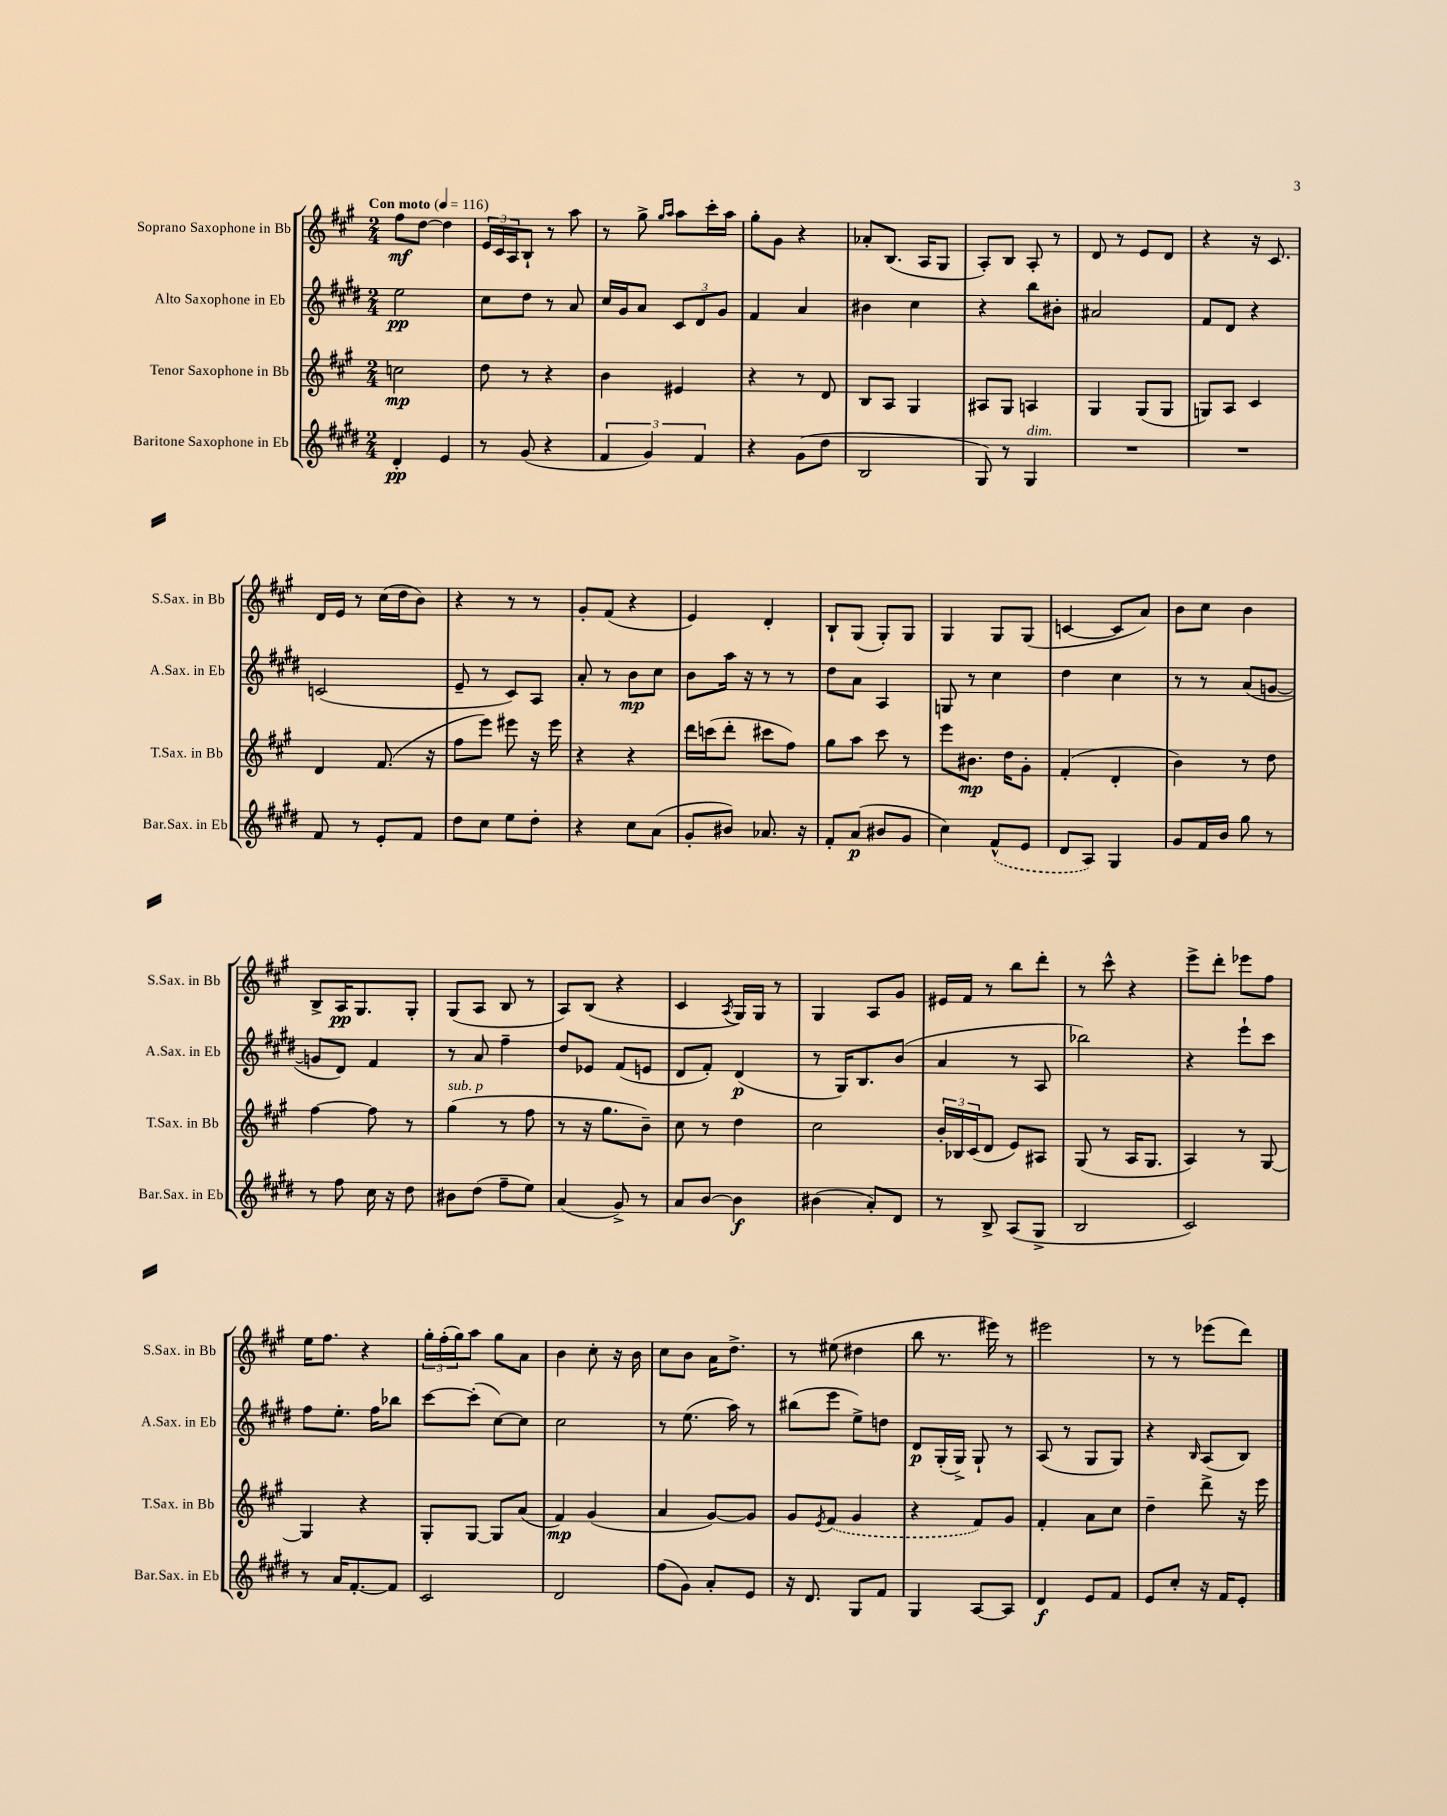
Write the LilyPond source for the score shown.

<<
\new StaffGroup <<
\new Staff = "s0" \with { instrumentName = "Soprano Saxophone in Bb" shortInstrumentName = "S.Sax. in Bb" } {
    \clef treble \key a \major \numericTimeSignature \time 2/4 \tempo "Con moto" 4 = 116
    fis''8\mf d''8~ d''4 |
    \tuplet 3/2 { e'16 cis'16 a16 } b8-! r8 a''8 |
    r8 gis''8-> \grace { gis''16 a''16 } a''8 cis'''16-. a''16 |
    gis''8-. gis'8 r4 |
    aes'8-. b8.( a16 gis8 |
    a8-.) b8 a8-. r8 |
    d'8 r8 e'8 d'8 |
    r4 r16 cis'8. |
    d'16 e'16 r8 cis''16( d''16 b'8) |
    r4 r8 r8 |
    gis'8-. fis'8( r4 |
    e'4) d'4-. |
    b8-! gis8( gis8-.) gis8 |
    gis4 gis8 gis8( |
    c'4~ c'8 a'8) |
    b'8 cis''8 b'4 |
    b8-> a16\pp gis8. gis8-. |
    gis8( a8 b8 r8 |
    a8) b8( r4 |
    cis'4 \acciaccatura { a8 } gis16) gis16 r8 |
    gis4 a8 gis'8 |
    eis'16 fis'16 r8 b''8 d'''8-. |
    r8 cis'''8-^ r4 |
    e'''8-> d'''8-. ees'''8 fis''8 |
    e''16 fis''8. r4 |
    \tuplet 3/2 { gis''16-. fis''16-.( gis''16) } a''8 gis''8 a'8 |
    b'4 cis''8-. r16 b'16 |
    cis''8 b'8 a'16 d''8.-> |
    r8 eis''8( dis''4 |
    b''8 r8. eis'''16) r8 |
    eis'''2 |
    r8 r8 ees'''8( d'''8) \bar "|." |
}
\new Staff = "s1" \with { instrumentName = "Alto Saxophone in Eb" shortInstrumentName = "A.Sax. in Eb" } {
    \clef treble \key e \major \numericTimeSignature \time 2/4
    e''2\pp |
    cis''8 dis''8 r8 a'8 |
    cis''16 gis'16 a'8 \tuplet 3/2 { cis'8 dis'8 gis'8 } |
    fis'4 a'4 |
    bis'4 cis''4 |
    r4 b''8 bis'8-. |
    ais'2 |
    fis'8 dis'8 r4 |
    c'2( |
    e'8-- r8 cis'8) a8 |
    a'8-. r8 b'8\mp cis''8 |
    b'8 a''16 r16 r8 r8 |
    dis''8 a'8 a4 |
    g8 r8 cis''4 |
    dis''4 cis''4 |
    r8 r8 a'8( g'8~ |
    g'8 dis'8) fis'4 |
    r8 a'8 fis''4-- |
    dis''8 ees'8 fis'8( e'8 |
    dis'8 fis'8-.) dis'4\p( |
    r8 gis16) b8. b'8( |
    a'4 r8 a8 |
    bes''2) |
    r4 e'''8-! cis'''8 |
    fis''8 e''8.-. fis''16 bes''8 |
    cis'''8~ cis'''8-.( cis''8~) cis''8 |
    cis''2 |
    r8 e''8.( a''16) r8 |
    bis''8( e'''8 e''8->) d''8 |
    dis'8\p gis16-.( gis16->) gis8-! r8 |
    a8( r8 gis8 gis8) |
    r4 \grace { b16 } a8( b8) \bar "|." |
}
\new Staff = "s2" \with { instrumentName = "Tenor Saxophone in Bb" shortInstrumentName = "T.Sax. in Bb" } {
    \clef treble \key a \major \numericTimeSignature \time 2/4
    c''2\mp |
    d''8 r8 r4 |
    b'4 eis'4 |
    r4 r8 d'8 |
    b8 a8 gis4 |
    ais8 gis8 a4 |
    gis4 gis8( gis8 |
    g8) a8 cis'4 |
    d'4 fis'8.( r16 |
    fis''8 e'''8) eis'''8 r16 eis'''16 |
    r4 r4 |
    d'''16 c'''16( d'''8-. cis'''8 fis''8) |
    gis''8 a''8 cis'''8 r8 |
    e'''8 bis'8.\mp d''16 gis'8-. |
    fis'4-.( d'4-. |
    b'4) r8 d''8 |
    fis''4~ fis''8 r8 |
    gis''4^\markup { \italic "sub. p" }( r8 fis''8 |
    r8 r16 gis''8. b'8--) |
    cis''8 r8 d''4 |
    cis''2 |
    \tuplet 3/2 { b'16-. bes16 cis'16( } d'8 e'8) ais8 |
    gis8( r8 a16 gis8. |
    a4) r8 gis8~ |
    gis4 r4 |
    gis8-. gis8~ gis8 a'8( |
    fis'4\mp) gis'4( |
    a'4 gis'8~) gis'8 |
    gis'8 \acciaccatura { e'8 } \once \slurDashed fis'8( gis'4 |
    r4 fis'8) gis'8 |
    fis'4-. a'8 cis''8 |
    d''4-- d'''8-> r16 e'''16 \bar "|." |
}
\new Staff = "s3" \with { instrumentName = "Baritone Saxophone in Eb" shortInstrumentName = "Bar.Sax. in Eb" } {
    \clef treble \key e \major \numericTimeSignature \time 2/4
    dis'4-.\pp e'4 |
    r8 gis'8( r4 |
    \tuplet 3/2 { fis'4 gis'4) fis'4 } |
    r4 gis'8( dis''8 |
    b2 |
    gis8) r8 gis4^\markup { \italic "dim." } |
    R2 |
    R2 |
    fis'8 r8 e'8-. fis'8 |
    dis''8 cis''8 e''8 dis''8-. |
    r4 cis''8 a'8( |
    gis'8-. bis'8) aes'8. r16 |
    fis'8-. a'8\p( bis'8 gis'8 |
    cis''4) \once \slurDashed fis'8-^( e'8 |
    dis'8 a8) gis4 |
    gis'8 fis'16 b'16 gis''8 r8 |
    r8 fis''8 cis''16 r16 dis''8 |
    bis'8 dis''8( fis''8-- e''8) |
    a'4( gis'8->) r8 |
    a'8 b'8~ b'4\f |
    bis'4( a'8-.) dis'8 |
    r8 b8-> a8( gis8-> |
    b2 |
    cis'2) |
    r8 a'16 fis'8.~-. fis'8 |
    cis'2 |
    dis'2 |
    fis''8( gis'8) a'8-. e'8 |
    r16 dis'8. gis8 fis'8 |
    gis4 a8~ a8 |
    dis'4\f e'8 fis'8 |
    e'8 cis''8-. r16 fis'16 e'8-. \bar "|." |
}
>>
>>
\layout { \context { \Score \remove "Bar_number_engraver" } }
